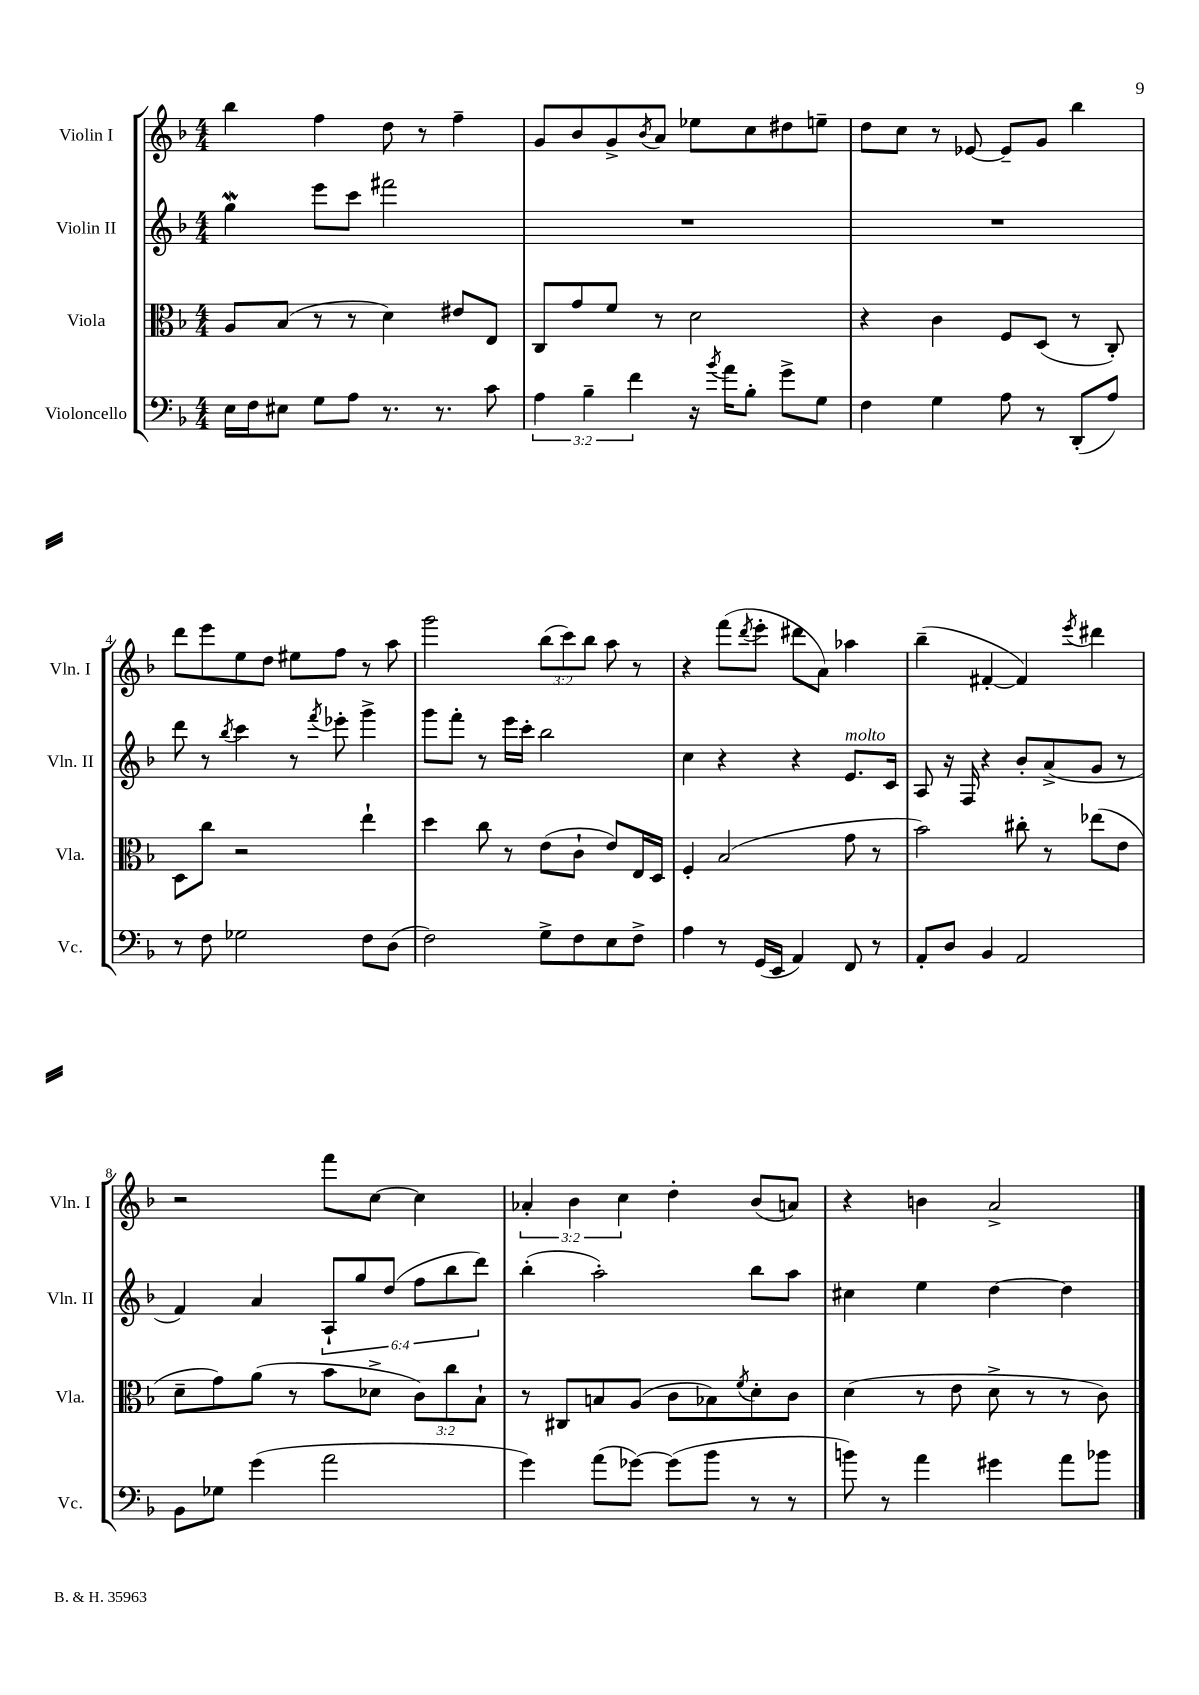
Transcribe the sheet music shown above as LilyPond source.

<<
\new StaffGroup <<
\new Staff = "s0" \with { instrumentName = "Violin I" shortInstrumentName = "Vln. I" } {
    \clef treble \key f \major \numericTimeSignature \time 4/4 \override Staff.TupletNumber.text = #tuplet-number::calc-fraction-text
    bes''4 f''4 d''8 r8 f''4-- |
    g'8 bes'8 g'8-> \acciaccatura { bes'8 } a'8 ees''8 c''8 dis''8 e''8-- |
    d''8 c''8 r8 ees'8~ ees'8-- g'8 bes''4 |
    d'''8 e'''8 e''8 d''8 eis''8 f''8 r8 a''8 |
    g'''2 \tuplet 3/2 { bes''8( c'''8) bes''8 } a''8 r8 |
    r4 f'''8( \acciaccatura { d'''8 } e'''8-. dis'''8 a'8) aes''4 |
    bes''4--( fis'4~-. fis'4) \acciaccatura { e'''8 } dis'''4 |
    r2 f'''8 c''8~ c''4 |
    \tuplet 3/2 { aes'4-. bes'4 c''4 } d''4-. bes'8( a'8) |
    r4 b'4 a'2-> \bar "|." |
}
\new Staff = "s1" \with { instrumentName = "Violin II" shortInstrumentName = "Vln. II" } {
    \clef treble \key f \major \numericTimeSignature \time 4/4 \override Staff.TupletNumber.text = #tuplet-number::calc-fraction-text
    g''4\mordent e'''8 c'''8 fis'''2 |
    R1 |
    R1 |
    d'''8 r8 \acciaccatura { bes''8 } c'''4 r8 \acciaccatura { f'''8 } ees'''8-. g'''4-> |
    g'''8 f'''8-. r8 e'''16 c'''16-. bes''2 |
    c''4 r4 r4 e'8.^\markup { \italic "molto" } c'16 |
    a8 r16 f16 r4 bes'8-. a'8->( g'8 r8 |
    f'4) a'4 \tuplet 6/4 { a8-! g''8 d''8( f''8 bes''8 d'''8) } |
    bes''4-.( a''2-.) bes''8 a''8 |
    cis''4 e''4 d''4~ d''4 \bar "|." |
}
\new Staff = "s2" \with { instrumentName = "Viola" shortInstrumentName = "Vla." } {
    \clef alto \key f \major \numericTimeSignature \time 4/4 \override Staff.TupletNumber.text = #tuplet-number::calc-fraction-text
    a8 bes8( r8 r8 d'4) eis'8 e8 |
    c8 g'8 f'8 r8 d'2 |
    r4 c'4 f8 d8( r8 c8-.) |
    d8 c''8 r2 e''4-! |
    d''4 c''8 r8 e'8( c'8-! e'8) e16 d16 |
    f4-. bes2( g'8 r8 |
    bes'2) cis''8-. r8 ees''8( e'8 |
    d'8-- g'8) a'8( r8 bes'8 des'8-> \tuplet 3/2 { c'8) c''8 bes8-! } |
    r8 cis8 b8 a8( c'8 bes8) \acciaccatura { f'8 } d'8-. c'8 |
    d'4( r8 e'8 d'8-> r8 r8 c'8) \bar "|." |
}
\new Staff = "s3" \with { instrumentName = "Violoncello" shortInstrumentName = "Vc." } {
    \clef bass \key f \major \numericTimeSignature \time 4/4 \override Staff.TupletNumber.text = #tuplet-number::calc-fraction-text
    e16 f16 eis8 g8 a8 r8. r8. c'8 |
    \tuplet 3/2 { a4 bes4-- f'4 } r16 \acciaccatura { bes'8 } a'16 bes8-. g'8-> g8 |
    f4 g4 a8 r8 d,8-.( a8) |
    r8 f8 ges2 f8 d8( |
    f2) g8-> f8 e8 f8-> |
    a4 r8 g,16( e,16 a,4) f,8 r8 |
    a,8-. d8 bes,4 a,2 |
    bes,8 ges8 g'4( a'2 |
    g'4) a'8( ges'8~) ges'8( bes'8 r8 r8 |
    b'8) r8 a'4 gis'4 a'8 bes'8 \bar "|." |
}
>>
>>
